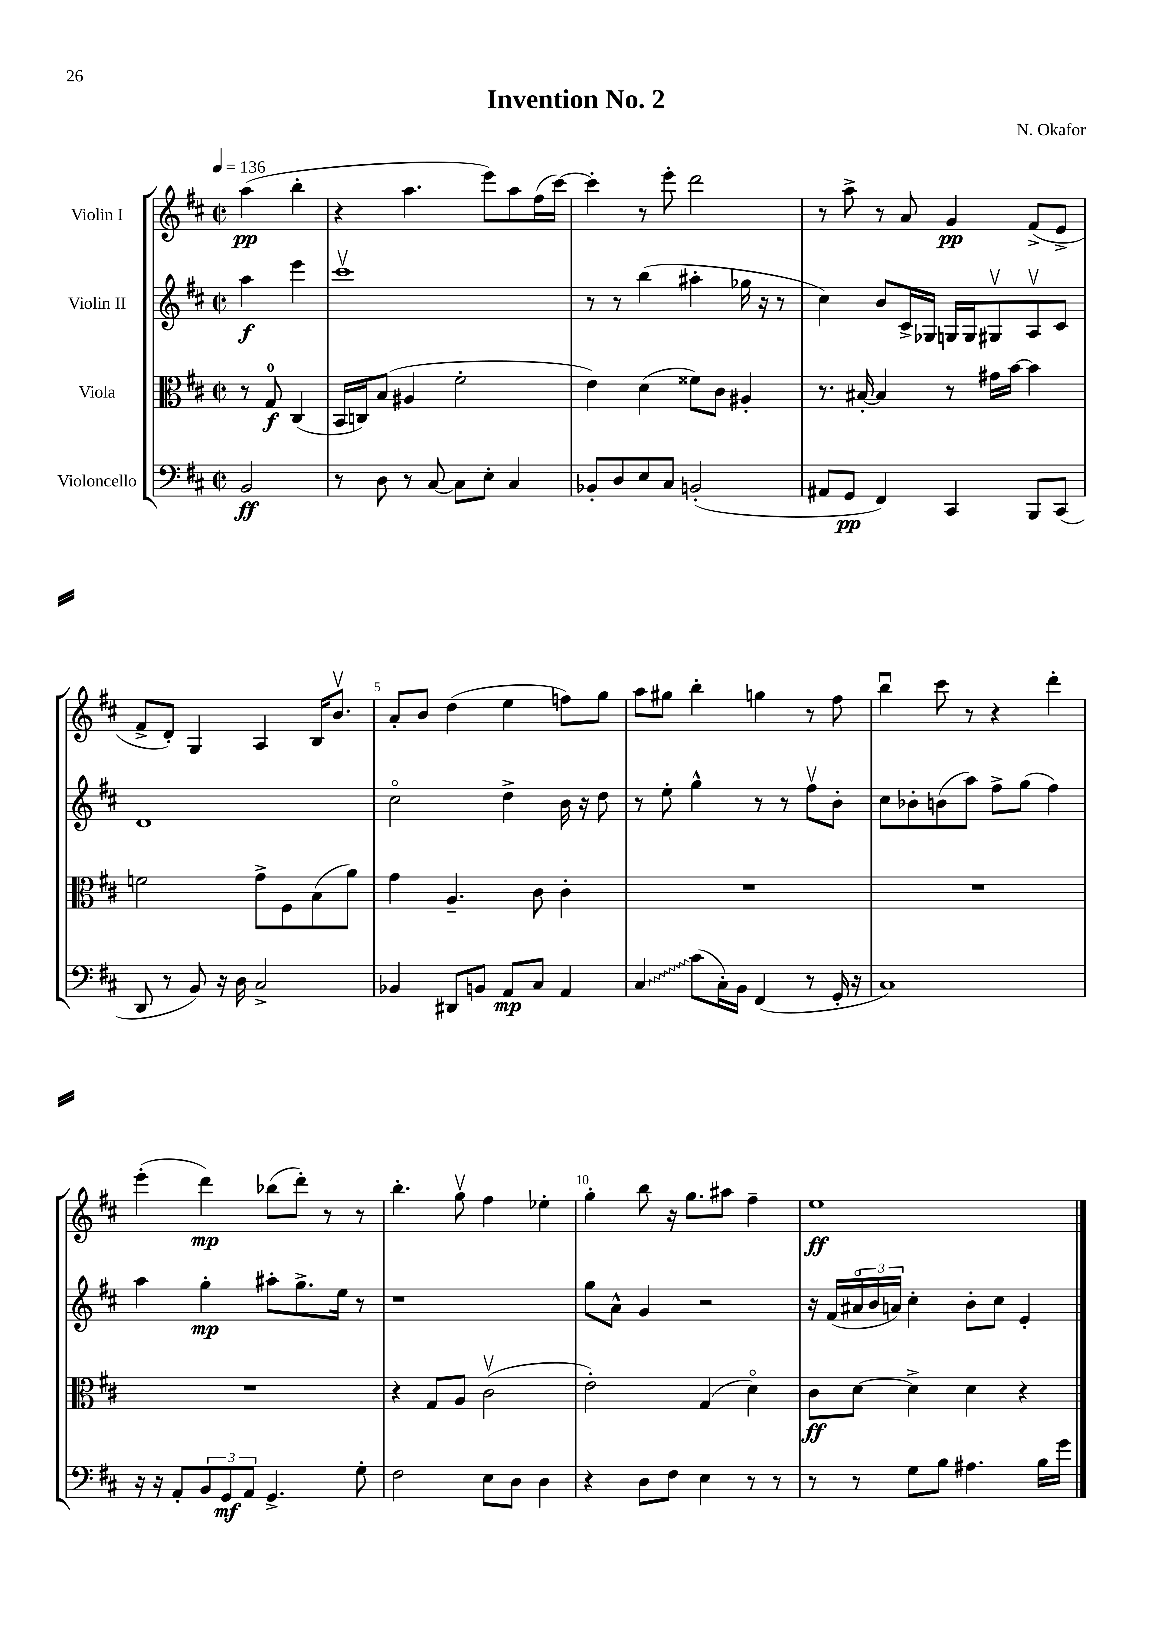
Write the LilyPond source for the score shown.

\header { title = "Invention No. 2" composer = "N. Okafor" }
<<
\new StaffGroup <<
\new Staff = "s0" \with { instrumentName = "Violin I" } {
    \clef treble \key d \major \defaultTimeSignature \time 2/2 \partial 2 \tempo 4 = 136
    a''4\pp( b''4-. |
    r4 a''4. e'''8) a''8 fis''16( cis'''16~) |
    cis'''4-. r8 e'''8-. d'''2 |
    r8 a''8-> r8 a'8 g'4\pp fis'8->( e'8-> |
    fis'8-> d'8-.) g4 a4 b16 b'8.\upbow |
    a'8-. b'8 d''4( e''4 f''8) g''8 |
    a''8 gis''8 b''4-. g''4 r8 fis''8 |
    b''4\downbow cis'''8 r8 r4 d'''4-. |
    e'''4-.( d'''4\mp) bes''8( d'''8-.) r8 r8 |
    b''4.-. g''8\upbow fis''4 ees''4-. |
    g''4-. b''8 r16 g''8. ais''8 fis''4-- |
    e''1\ff \bar "|." |
}
\new Staff = "s1" \with { instrumentName = "Violin II" } {
    \clef treble \key d \major \defaultTimeSignature \time 2/2 \partial 2
    a''4\f e'''4 |
    cis'''1\upbow |
    r8 r8 b''4( ais''4-. ges''16 r16 r8 |
    cis''4) b'8 cis'16-> ges16 g16 g16 gis8\upbow a8\upbow cis'8 |
    d'1 |
    cis''2\flageolet d''4-> b'16 r16 d''8 |
    r8 e''8-. g''4-^ r8 r8 fis''8\upbow b'8-. |
    cis''8 bes'8-. b'8( a''8) fis''8-> g''8( fis''4) |
    a''4 g''4-.\mp ais''8-. g''8.-> e''16 r8 |
    r1 |
    g''8 a'8-^ g'4 r2 |
    r16 fis'16( \tuplet 3/2 { ais'16\flageolet b'16 a'16) } cis''4-. b'8-. cis''8 e'4-. \bar "|." |
}
\new Staff = "s2" \with { instrumentName = "Viola" } {
    \clef alto \key d \major \defaultTimeSignature \time 2/2 \partial 2
    r8 g8-0\f cis4( |
    b,16 c16) b8( ais4 fis'2-. |
    e'4) d'4( fisis'8) cis'8 ais4-. |
    r8. bis16~-. bis4 r8 gis'16 b'16~ b'4 |
    f'2 g'8-> fis8 b8( a'8) |
    g'4 a4.-- cis'8 cis'4-. |
    R1 |
    R1 |
    R1 |
    r4 g8 a8 cis'2\upbow( |
    e'2-.) g4( d'4\flageolet) |
    cis'8\ff d'8~ d'4-> d'4 r4 \bar "|." |
}
\new Staff = "s3" \with { instrumentName = "Violoncello" } {
    \clef bass \key d \major \defaultTimeSignature \time 2/2 \partial 2
    b,2\ff |
    r8 d8 r8 cis8~ cis8 e8-. cis4 |
    bes,8-. d8 e8 cis8 b,2-.( |
    ais,8 g,8\pp fis,4) cis,4 b,,8 cis,8( |
    d,8 r8 b,8) r16 d16 cis2-> |
    bes,4 dis,8 b,8 a,8\mp cis8 a,4 |
    \once \override Glissando.style = #'zigzag cis4\glissando cis'8( cis16-.) b,16 fis,4( r8 g,16-. r16 |
    cis1) |
    r16 r16 a,8-. \tuplet 3/2 { b,8 g,8\mf a,8 } g,4.-> g8-. |
    fis2 e8 d8 d4 |
    r4 d8 fis8 e4 r8 r8 |
    r8 r8 g8 b8 ais4. b16 g'16 \bar "|." |
}
>>
>>
\layout { \context { \Score \override BarNumber.break-visibility = ##(#f #t #t) barNumberVisibility = #(every-nth-bar-number-visible 5) } }
